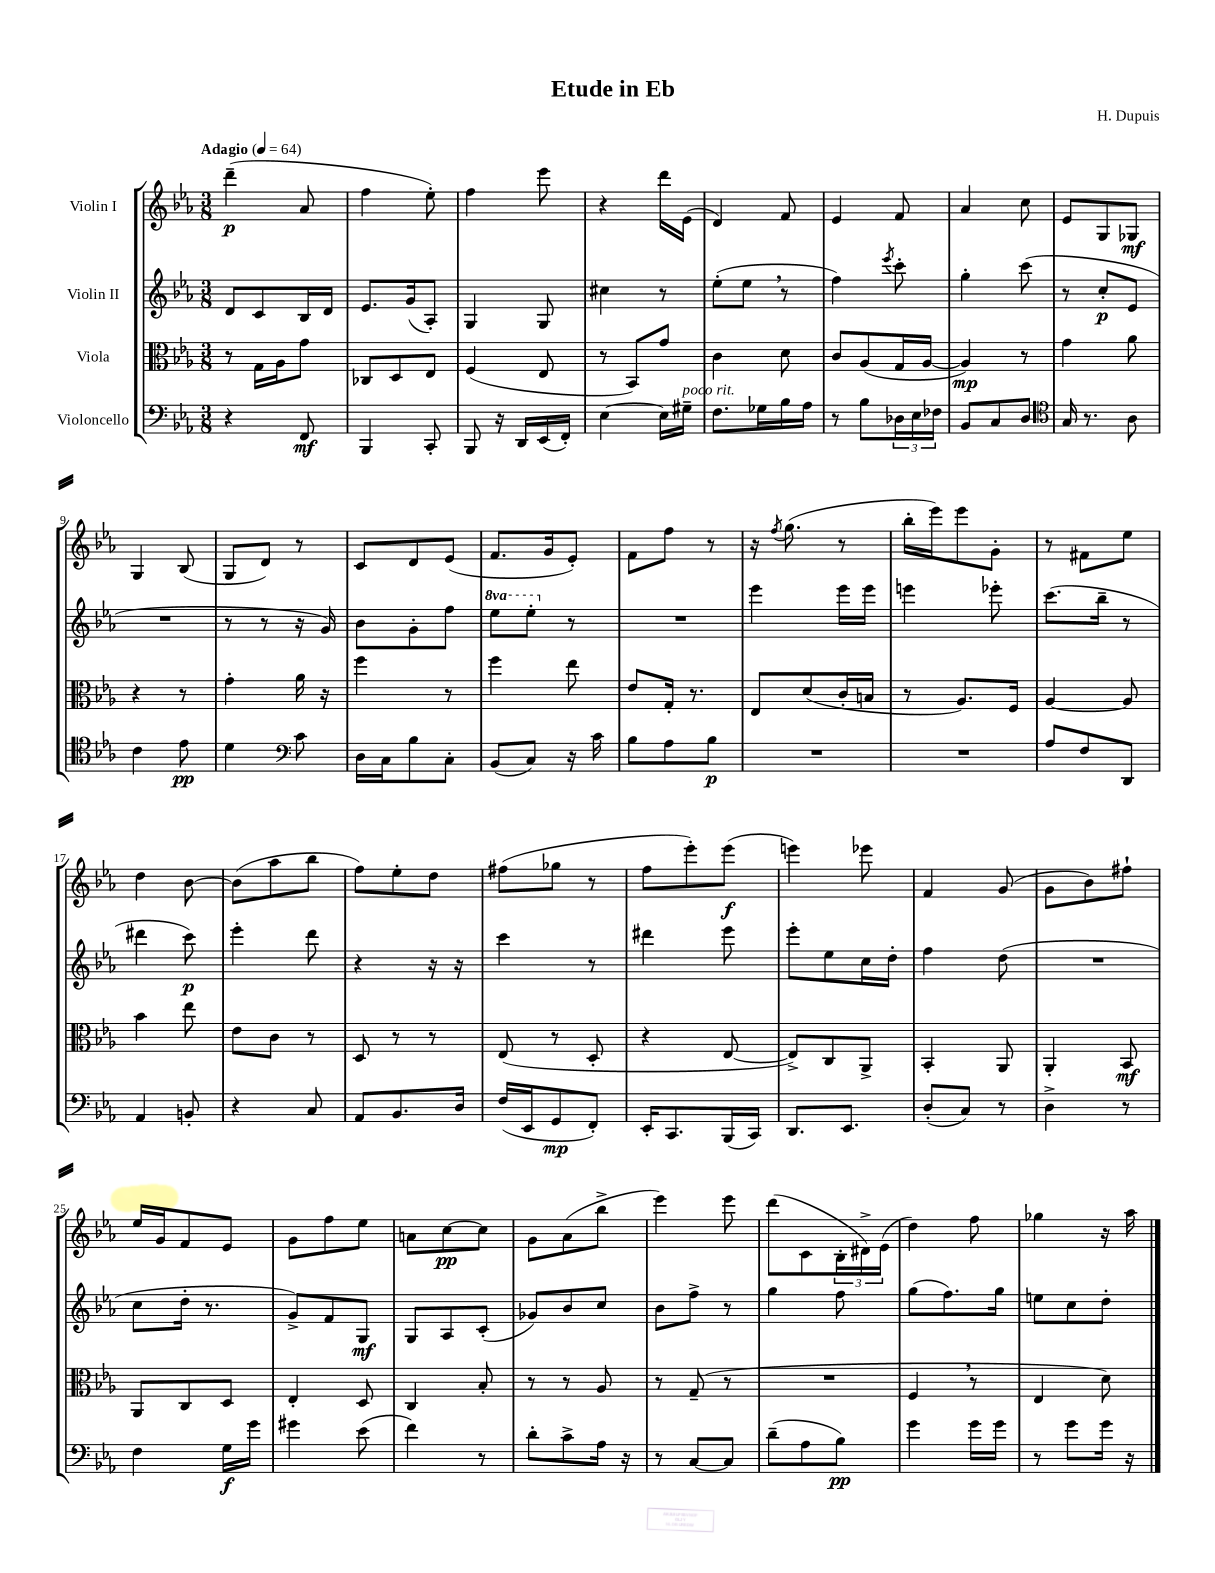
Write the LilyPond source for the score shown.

\header { title = "Etude in Eb" composer = "H. Dupuis" }
<<
\new StaffGroup <<
\new Staff = "s0" \with { instrumentName = "Violin I" } {
    \clef treble \key ees \major \numericTimeSignature \time 3/8 \tempo "Adagio" 4 = 64
    d'''4--\p( aes'8 |
    f''4 ees''8-.) |
    f''4 ees'''8 |
    r4 d'''16 ees'16( |
    d'4) f'8 |
    ees'4 f'8 |
    aes'4 c''8 |
    ees'8 g8 ges8\mf |
    g4 bes8( |
    g8 d'8) r8 |
    c'8 d'8 ees'8( |
    f'8. g'16 ees'8-.) |
    f'8 f''8 r8 |
    r16 \acciaccatura { f''8 } g''8.( r8 |
    bes''16-. ees'''16) ees'''8 g'8-. |
    r8 fis'8 ees''8 |
    d''4 bes'8~ |
    bes'8( aes''8 bes''8 |
    f''8) ees''8-. d''8 |
    fis''8( ges''8 r8 |
    f''8 ees'''8-.) ees'''8\f( |
    e'''4) ees'''8 |
    f'4 g'8( |
    g'8 bes'8) fis''8-! |
    ees''16 g'16 f'8 ees'8 |
    g'8 f''8 ees''8 |
    a'8 c''8~\pp c''8 |
    g'8 aes'8( bes''8-> |
    ees'''4) ees'''8 |
    d'''8( c'8 \tuplet 3/2 { bes16-. dis'16->) ees'16( } |
    d''4) f''8 |
    ges''4 r16 aes''16 \bar "|." |
}
\new Staff = "s1" \with { instrumentName = "Violin II" } {
    \clef treble \key ees \major \numericTimeSignature \time 3/8 \set Staff.ottavationMarkups = #ottavation-simple-ordinals
    d'8 c'8 bes16 d'16 |
    ees'8. g'16( aes8-.) |
    g4 g8 |
    cis''4 r8 |
    ees''8-.( ees''8 \breathe r8 |
    f''4) \acciaccatura { ees'''8 } c'''8-. |
    g''4-. c'''8( |
    r8 c''8-.\p ees'8 |
    R4. |
    r8 r8 r16 g'16) |
    bes'8 g'8-. f''8 |
    \ottava #1 ees'''8 ees'''8-. \ottava #0 r8 |
    R4. |
    ees'''4 ees'''16 ees'''16 |
    e'''4 ees'''8-. |
    c'''8.( bes''16-- r8 |
    dis'''4 c'''8\p) |
    ees'''4-. d'''8 |
    r4 r16 r16 |
    c'''4 r8 |
    dis'''4 ees'''8 |
    ees'''8-. ees''8 c''16 d''16-. |
    f''4 d''8( |
    R4. |
    c''8 d''16-. r8. |
    g'8->) f'8 g8\mf |
    g8 aes8 c'8-.( |
    ges'8) bes'8 c''8 |
    bes'8 f''8-> r8 |
    g''4 f''8 |
    g''8( f''8.) g''16 |
    e''8 c''8 d''8-. \bar "|." |
}
\new Staff = "s2" \with { instrumentName = "Viola" } {
    \clef alto \key ees \major \numericTimeSignature \time 3/8
    r8 g16 aes16 g'8 |
    ces8 d8 ees8 |
    f4( ees8 |
    r8 bes,8) g'8 |
    c'4 d'8 |
    c'8 aes8( g16 aes16~ |
    aes4\mp) r8 |
    g'4 aes'8 |
    r4 r8 |
    g'4-. aes'16 r16 |
    f''4 r8 |
    f''4 ees''8 |
    ees'8 g16-. r8. |
    ees8 d'8( c'16-. b16 |
    r8 aes8.) f16 |
    aes4~ aes8 |
    bes'4 ees''8 |
    ees'8 c'8 r8 |
    d8 r8 r8 |
    ees8( r8 d8-. |
    r4 ees8~ |
    ees8->) c8 aes,8-> |
    bes,4-. aes,8 |
    aes,4-. bes,8\mf |
    aes,8 c8 d8 |
    ees4-. d8 |
    c4 bes8-. |
    r8 r8 aes8 |
    r8 g8--( r8 |
    R4. |
    f4 \breathe r8 |
    ees4 d'8) \bar "|." |
}
\new Staff = "s3" \with { instrumentName = "Violoncello" } {
    \clef bass \key ees \major \numericTimeSignature \time 3/8
    r4 f,8\mf |
    bes,,4 c,8-. |
    bes,,8 r16 d,16 ees,16( f,16-.) |
    ees4~ ees16 gis16--^\markup { \italic "poco rit." } |
    f8. ges16 bes16 aes16 |
    r8 bes8 \tuplet 3/2 { des16 ees16 fes16 } |
    bes,8 c8 d8 |
    \clef tenor g16 r8. aes8 |
    c'4 ees'8\pp |
    d'4 \clef bass c'8 |
    d16 c16 bes8 c8-. |
    bes,8( c8) r16 c'16 |
    bes8 aes8 bes8\p |
    R4. |
    R4. |
    aes8 f8 d,8 |
    aes,4 b,8-. |
    r4 c8 |
    aes,8 bes,8. d16 |
    f16( ees,16 g,8\mp f,8-.) |
    ees,16-. c,8. bes,,16( c,16) |
    d,8. ees,8. |
    d8-.( c8) r8 |
    d4-> r8 |
    f4 g16\f g'16 |
    gis'4 ees'8( |
    f'4) r8 |
    d'8-. c'8-> aes16 r16 |
    r8 c8~ c8 |
    d'8--( aes8 bes8\pp) |
    g'4 g'16 g'16 |
    r8 g'8 g'16 r16 \bar "|." |
}
>>
>>
